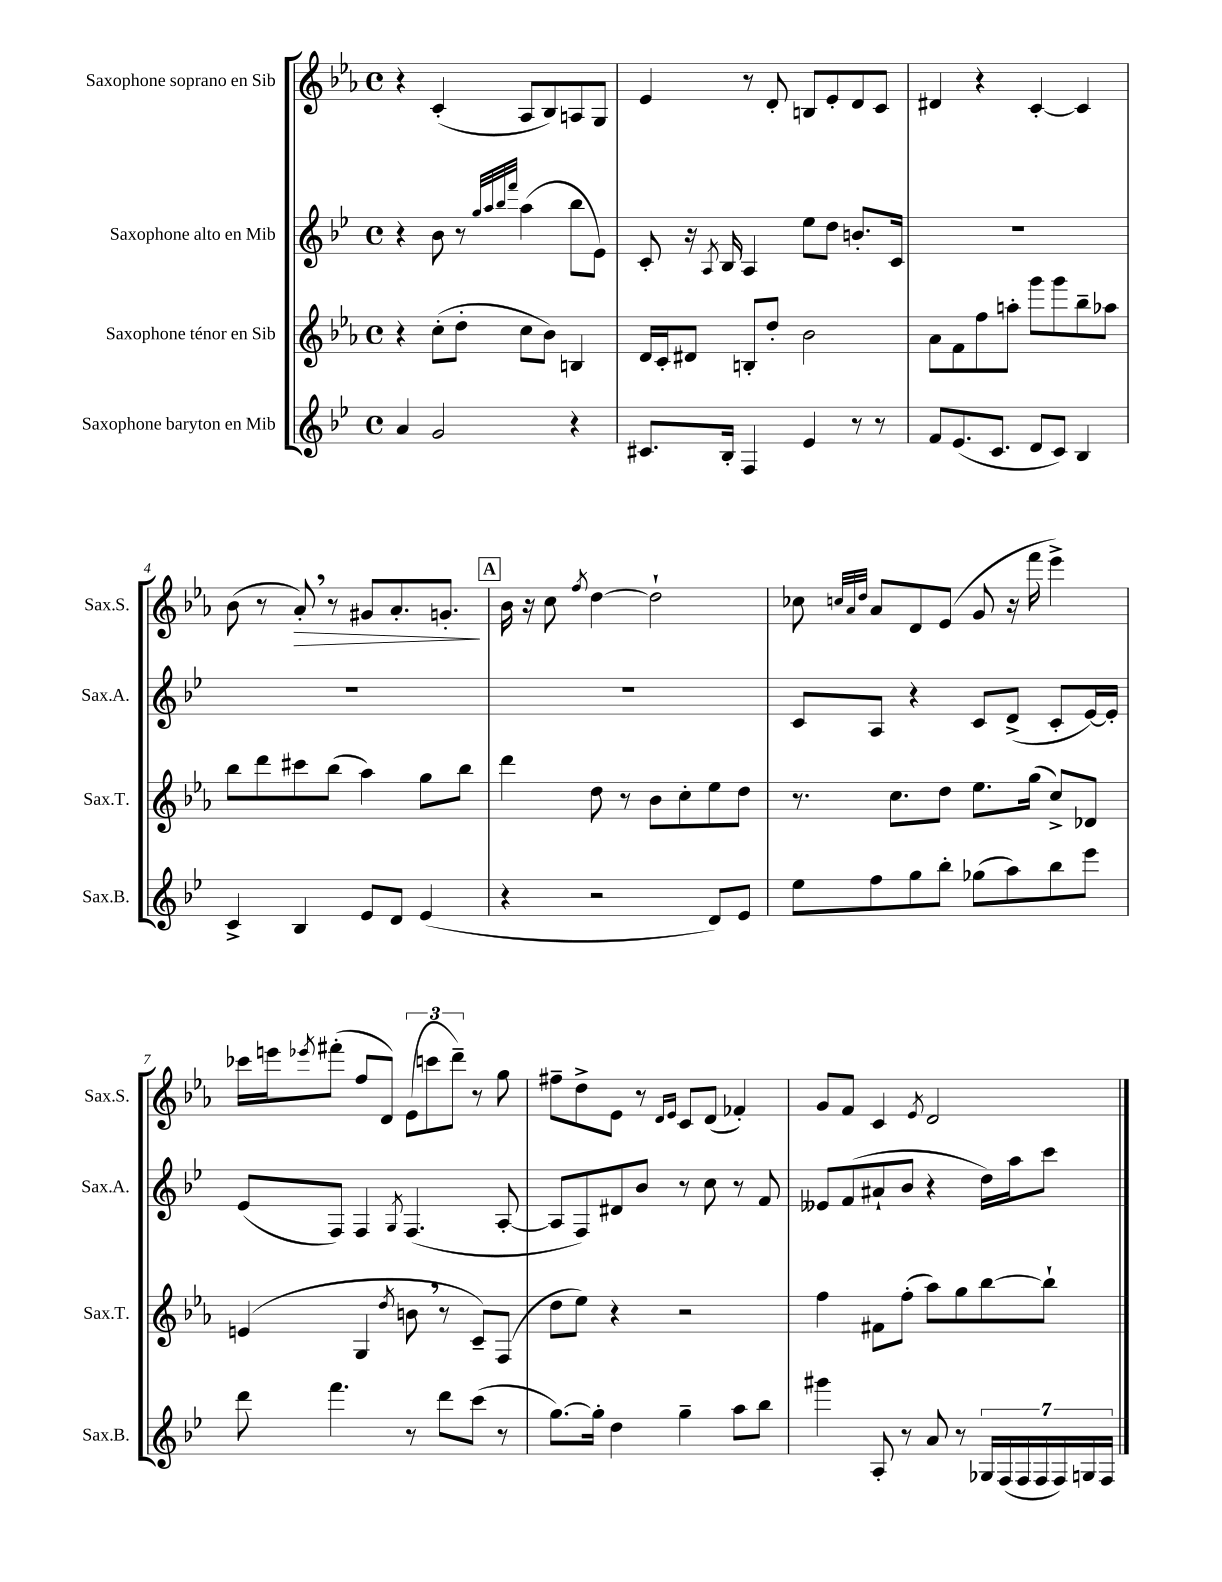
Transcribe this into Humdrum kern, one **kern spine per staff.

**kern	**kern	**kern	**kern
*staff4	*staff3	*staff2	*staff1
*clefG2	*clefG2	*clefG2	*clefG2
*k[b-e-]	*k[b-e-a-]	*k[b-e-]	*k[b-e-a-]
*M4/4	*M4/4	*M4/4	*M4/4
*met(c)	*met(c)	*met(c)	*met(c)
4a/	4r	4r	4r
2g/	(8cc'\L	8b-\	(4c'/
.	8dd'\J	8r	.
.	.	32qqgg/LLL	.
.	.	32qqaa/	.
.	.	32qqbb-/	.
.	.	32qqfff/JJJ	.
.	8cc\L	(4aa\	8A-/L
.	8b-\J)	.	8B-/)
4r	4B/	8bb-\L	8A/
.	.	8e-\J)	8G/J
=	=	=	=
8.c#/L	16d/LL	8c'/	4e-/
.	16c'/J	.	.
.	8d#/J	16r	.
.	.	8qA/	.
16B-'/Jk	.	16B-/	.
4F/	8B'/L	4A/	8r
.	8dd'/J	.	8d'/
4e-/	2b-\	8ee-\L	8B/L
.	.	8dd\J	8e-'/
8r	.	8.b'/L	8d/
8r	.	.	8c/J
.	.	16c/Jk	.
=	=	=	=
8f/L	8a-\L	1r	4d#/
(8.e-/	8f\	.	.
.	8ff\	.	4r
8.c/J	.	.	.
.	8aa'\J	.	.
8d/L	8ggg\L	.	[4c'/
8c/J)	8ggg\	.	.
4B-/	8bb-~\	.	4c/]
.	8aa-\J	.	.
=	=	=	=
4c^/	8bb-\L	1r	(8b-\
.	8ddd\	.	8r
4B-/	8ccc#\	.	8a-'/)
.	(8bb-\J	.	8r
8e-/L	4aa-\)	.	8g#/L
8d/J	.	.	8.a-'/
(4e-/	8gg\L	.	.
.	.	.	8.g'/J
.	8bb-\J	.	.
=	=	=	=
4r	4ddd\	1r	16b-\
.	.	.	16r
.	.	.	8cc\
.	.	.	8qff/
2r	8dd\	.	[4dd\
.	8r	.	.
.	8b-\L	.	2dd`\]
.	8cc'\	.	.
8d/L)	8ee-\	.	.
8e-/J	8dd\J	.	.
=	=	=	=
8ee-\L	8.r	8c/L	8cc-\
.	.	.	32qqcc/LLL
.	.	.	32qqa-/
.	.	.	32qqdd/JJJ
8ff\	.	8A/J	8a-/L
.	8.cc\L	.	.
8gg\	.	4r	8d/
8bb-'\J	8dd\J	.	(8e-/J
(8gg-\L	8.ee-\L	8c/L	8g/
8aa\)	.	(8d^/J	16r
.	(16gg\Jk	.	16fff\
8bb-\	8cc^/L)	8c'/L	4eee-^\)
8eee-\J	8d-/J	[16e-/L)	.
.	.	16e-'/]JJ	.
=	=	=	=
8ddd\	(4e/	(8e-/L	16ccc-\LL
.	.	.	16eee\J
.	.	.	8qeee-/
4.fff\	.	8F/J)	(8fff#'\J
.	4G/	4F/	8ff/L
.	.	.	8d/J)
.	8qdd/	8qG/	.
8r	8b\	(4.F/	(12e-\L
.	.	.	12ccc\
8ddd\L	8r	.	.
.	.	.	12ddd~\J)
(8ccc\J	8c~/L)	.	8r
8r	(8F/J	[8A'/	8gg\
=	=	=	=
[8.gg\L)	8dd\L	8A/]L	8ff#~\L
.	8ee-\J)	8F/)	8dd^\
16gg'\]Jk	.	.	.
4dd\	4r	8d#/	8e-\J
.	.	8b-/J	8r
.	.	.	16qqd/LL
.	.	.	16qqe-/JJ
4gg~\	2r	8r	8c/L
.	.	8cc\	(8d/J
8aa\L	.	8r	4f-'/)
8bb-\J	.	8f/	.
=	=	=	=
4ggg#\	4ff\	8e--/L	8g/L
.	.	(8f/	8f/J
8A'/	8f#\L	8a#`/	4c/
8r	(8ff'\J	8b-/J	.
.	.	.	8qe-/
8a/	8aa-\L)	4r	2d/
8r	8gg\	.	.
28G-/LL	[8bb-\	16dd\LL)	.
(28F/	.	.	.
.	.	16aa\J	.
28F/	.	.	.
28F/	.	.	.
.	8bb-`\]J	8ccc\J	.
28F/)	.	.	.
28G/	.	.	.
28F/JJ	.	.	.
==	==	==	==
*-	*-	*-	*-
